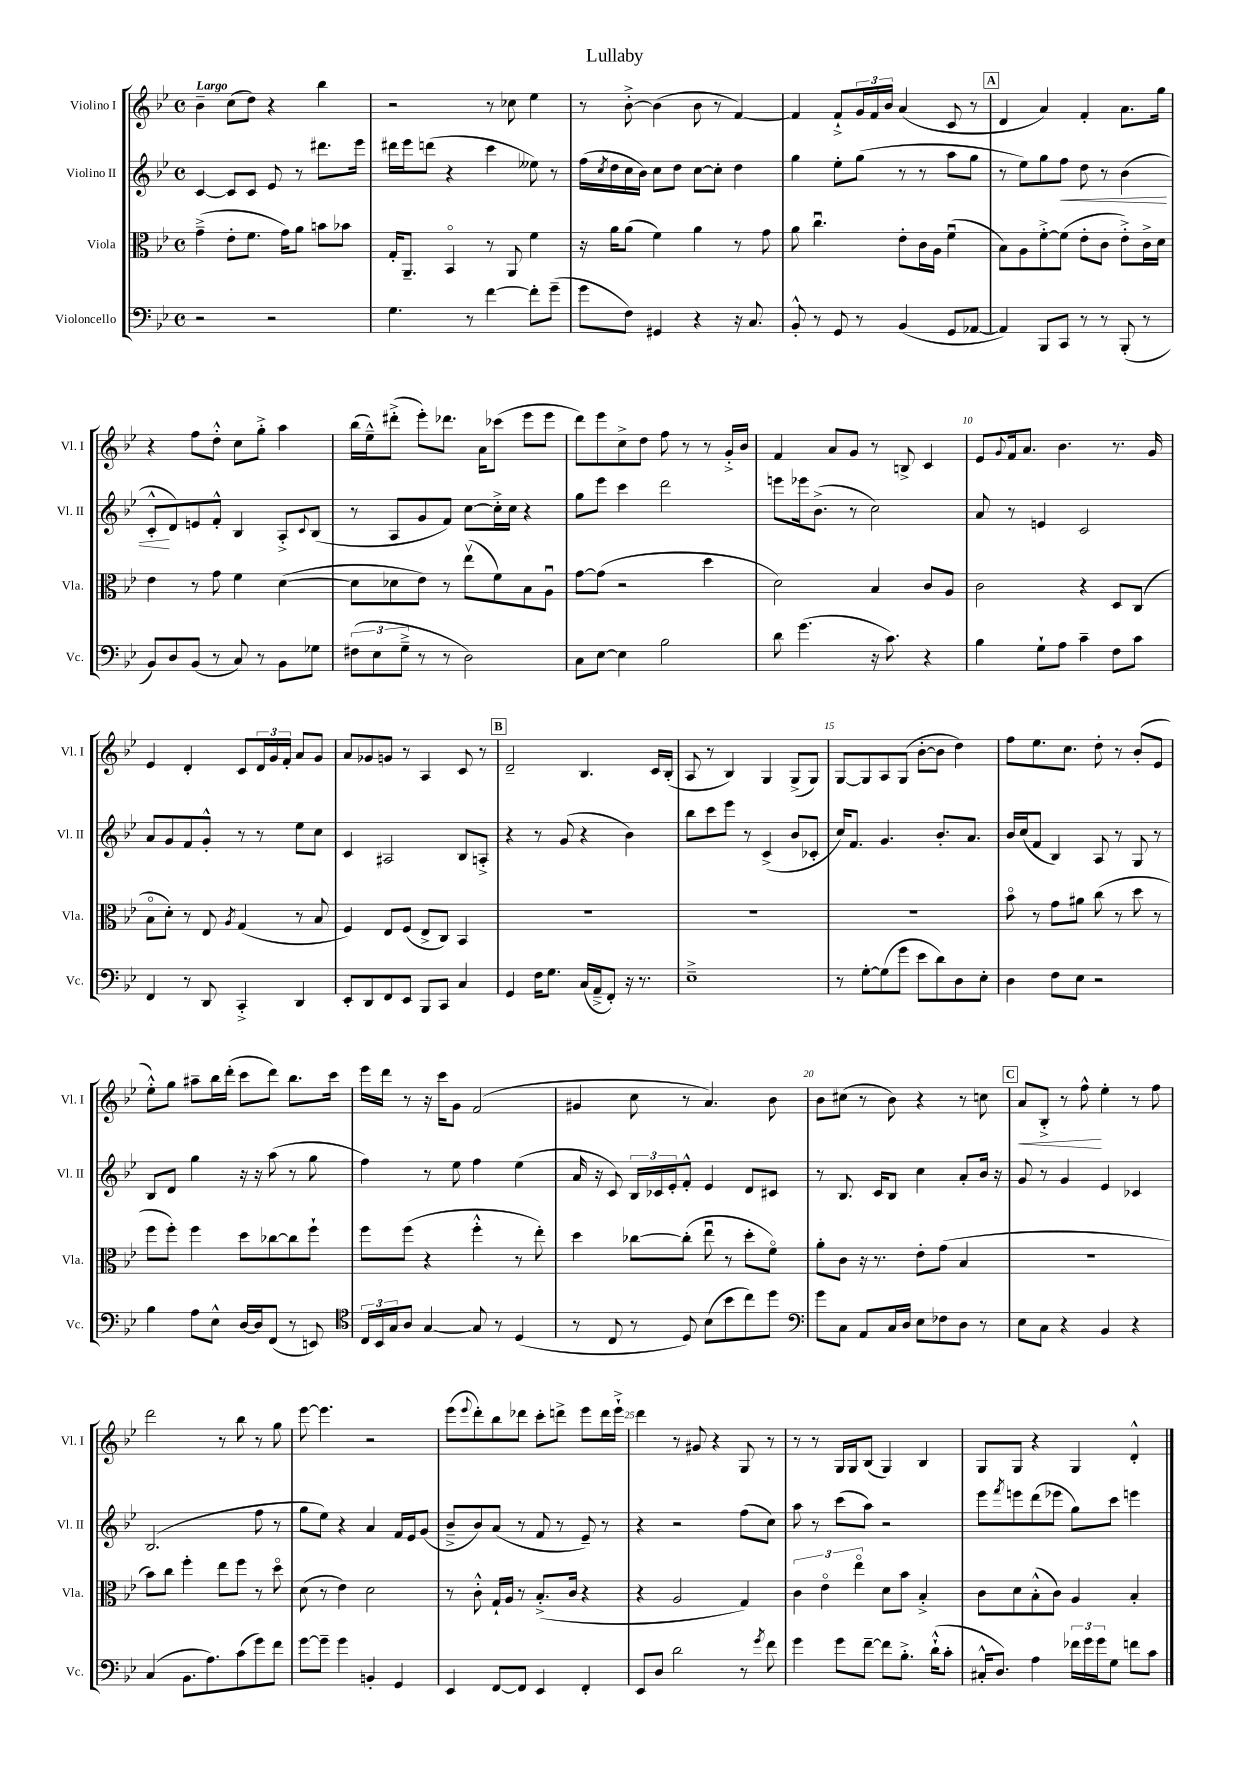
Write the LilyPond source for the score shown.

\header { title = "Lullaby" }
<<
\new StaffGroup <<
\new Staff = "s0" \with { instrumentName = "Violino I" shortInstrumentName = "Vl. I" } {
    \clef treble \key bes \major \defaultTimeSignature \time 4/4 \tempo "Largo"
    bes'4-- c''8( d''8) r4 bes''4 |
    r2 r8 ces''8 ees''4 |
    r8 bes'8~-.-> bes'4( bes'8 r8 f'4~) |
    f'4 f'8-!-> \tuplet 3/2 { g'16 f'16 bes'16 } a'4( c'8 r8 |
    \mark \markup { \box "A" } d'4 a'4) f'4-. a'8. g''16 |
    r4 f''8 d''8-.-^ c''8 g''8-.-> a''4 |
    bes''16( ees''16---^) dis'''8-.->( ees'''8-.) des'''8. a'16 ces'''8( ees'''8 ees'''8 |
    d'''8) ees'''8 c''8-> d''8 f''8 r8 r8 g'16-.-> bes'16 |
    f'4 a'8 g'8 r8 b8-> c'4 |
    ees'8 \appoggiatura { g'8 } f'16 a'8. bes'4. r8. g'16 |
    ees'4 d'4-. c'8 \tuplet 3/2 { d'16 g'16 f'16-. } a'8 g'8 |
    a'8 ges'8 g'8 r8 a4 c'8 r8 |
    \mark \markup { \box "B" } d'2-- bes4. c'16 bes16-.( |
    a8 r8 bes4) g4 g8->( g8) |
    g8~ g8 a8 g8( bes'8~-. bes'8 d''4) |
    f''8 ees''8. c''8. d''8-. r8 bes'8-.( ees'8 |
    ees''8-.-^) g''8 ais''8-- bes''16 d'''16-.( c'''8 d'''8) bes''8. c'''16 |
    ees'''16 d'''16 r8 r16 c'''16 g'8 f'2( |
    gis'4 c''8 r8 a'4.) bes'8 |
    bes'8 cis''8( r8 bes'8) r4 r8 c''8 |
    \mark \markup { \box "C" } a'8\< bes8-.-> r8 f''8-^\! ees''4-. r8 f''8 |
    d'''2 r8 bes''8 r8 g''8 |
    ees'''8~ ees'''4. r2 |
    ees'''8( \appoggiatura { ees'''8 } d'''8-.) bes''8 des'''8 c'''8-. d'''8-> ees'''8 d'''16 ees'''16-!-> |
    d'''4 r8 gis'8 r4 g8 r8 |
    r8 r8 g16 g16 bes8( g4) bes4 |
    g8 g8 r4 g4 d'4-.-^ \bar "|." |
}
\new Staff = "s1" \with { instrumentName = "Violino II" shortInstrumentName = "Vl. II" } {
    \clef treble \key bes \major \defaultTimeSignature \time 4/4
    c'4~ c'8 c'8 ees'8 r8 dis'''8. ees'''16 |
    dis'''16 ees'''16 d'''8( r4 c'''4 eeses''8) r8 |
    f''16( \acciaccatura { c''8 } d''16 c''16 bes'16) c''8 d''8 c''8~ c''8-. d''4 |
    g''4 ees''8-. g''8( r8 r8 a''8 g''8 |
    \mark \markup { \box "A" } r8 ees''8) g''8 f''8\< d''8 r8 bes'4( |
    c'8-.-^\! d'8) e'8 f'8-.-^ bes4 a8-.-> \appoggiatura { c'8 } bes8( |
    r8 a8 g'8 f'8) c''8~ c''16-.-> c''16 r4 |
    g''8 ees'''8 c'''4 d'''2 |
    e'''8 ees'''16 bes'8.->( r8 c''2) |
    a'8 r8 e'4 c'2 |
    a'8 g'8 f'8 g'8-.-^ r8 r8 ees''8 c''8 |
    c'4 ais2 bes8 a8-.-> |
    \mark \markup { \box "B" } r4 r8 g'8( r4 bes'4) |
    bes''8 c'''8 ees'''8 r8 c'4->( bes'8 ces'8-. |
    c''16) f'8. g'4. bes'8.-. a'8. |
    bes'16 c''16( f'8 bes4) a8 r8 g8 r8 |
    bes8 d'8 g''4 r16 r16 a''8( r8 g''8 |
    f''4) r8 ees''8 f''4 ees''4( |
    a'16 r16 c'8) \tuplet 3/2 { bes16 ces'16 ees'16-. } f'8-.-^ ees'4 d'8 cis'8 |
    r8 bes8. c'16 bes8 c''4 a'8-. bes'16 r16 |
    \mark \markup { \box "C" } g'8 r8 g'4 ees'4 ces'4 |
    bes2.( f''8 r8 |
    g''8 ees''8) r4 a'4 f'16 ees'16 g'8( |
    bes'8---> bes'8) a'8( r8 f'8 r8 ees'8--) r8 |
    r4 r2 f''8( c''8) |
    a''8 r8 c'''8( a''8) r2 |
    ees'''8 \acciaccatura { f'''8 } e'''8 d'''8( ees'''8 g''8) c'''8 e'''4 \bar "|." |
}
\new Staff = "s2" \with { instrumentName = "Viola" shortInstrumentName = "Vla." } {
    \clef alto \key bes \major \defaultTimeSignature \time 4/4
    g'4--->( ees'8-. f'8. g'16) a'8 b'8 bes'8 |
    g16-. a,8.-- bes,4\flageolet r8 a,8 f'4 |
    r16 a'16 a'8( f'4) a'4 r8 g'8 |
    a'8 c''4.\downbow ees'8-. c'16 a16 f'4\downbow( |
    \mark \markup { \box "A" } bes8) a8 f'8~-.-> f'8( ees'8-. c'8 ees'8-.->) c'16-> d'16 |
    ees'4 r8 g'8 f'4 d'4~( |
    d'8 des'8 ees'8) r8 ees''8\upbow( f'8) bes8 a8\downbow |
    g'8~ g'8( r2 d''4 |
    d'2) bes4 c'8 a8 |
    c'2 r4 d8 c8( |
    bes8\flageolet d'8-.) r8 ees8 \acciaccatura { a8 } g4( r8 bes8 |
    f4) ees8 f8( ees8-> c8) bes,4 |
    \mark \markup { \box "B" } R1 |
    R1 |
    R1 |
    bes'8\flageolet r8 g'8 ais'8 c''8( r8 d''8 r8 |
    f''8 f''8-.) f''4 d''8 ces''8~ ces''8 f''8-! |
    f''8 f''8( r4 f''4-.-^ r8 ees''8-.) |
    d''4 ces''8~ ces''8-.( ees''8\downbow r8 d''8-. f'8\flageolet) |
    a'8-. c'8 r16 r8. ees'8-. g'8( bes4 |
    \mark \markup { \box "C" } r1 |
    bes'8) c''8 f''4-. ees''8 f''8 r8 d''8\flageolet |
    d'8( r8 ees'4) d'2 |
    r8 c'8-.-^ g16-! a16 r8 bes8.-.->( c'16 r4 |
    r4 a2 g4) |
    \tuplet 3/2 { c'4 ees'4\flageolet ees''4\flageolet } d'8 bes'8 bes4-.-> |
    c'8 d'8 bes8-.-^( c'8) a4 bes4-. \bar "|." |
}
\new Staff = "s3" \with { instrumentName = "Violoncello" shortInstrumentName = "Vc." } {
    \clef bass \key bes \major \defaultTimeSignature \time 4/4
    r2 r2 |
    g4. r8 f'4~ f'8-. g'8--( |
    g'8 f8) gis,4 r4 r16 c8. |
    bes,8-.-^ r8 g,8 r8 bes,4( g,8 aes,8~ |
    \mark \markup { \box "A" } aes,4) bes,,8 c,8 r8 r8 bes,,8-.( r8 |
    bes,8) d8 bes,8( r8 c8) r8 bes,8 ges8 |
    \tuplet 3/2 { fis8( ees8 g8---> } r8 r8 d2) |
    c8 ees8~ ees4 bes2 |
    d'8 g'4.( r16 c'8.) r4 |
    bes4 g8-! a8 c'4-- f8 c'8 |
    f,4 r8 d,8 c,4-.-> d,4 |
    ees,8-. d,8 f,8 ees,8 bes,,8 c,8 c4 |
    \mark \markup { \box "B" } g,4 f16 g8. c16( a,16---> f,8-.) r16 r8. |
    ees1---> |
    r8 g8~-. g8( g'8 ees'8 d'8) d8 ees8-. |
    d4 f8 ees8 r2 |
    bes4 a8 ees8-^ d16~ d16 f,8( r8 e,8) |
    \clef tenor \tuplet 3/2 { c16 bes,16 g16 } a8 g4~ g8 r8 d4( |
    r8 c8 r8 d8) bes8( bes'8 c''8) d''8 |
    \clef bass g'8 c8 a,8 c16 d16 ees8 fes8 d8 r8 |
    \mark \markup { \box "C" } ees8 c8 r4 bes,4 r4 |
    c4( bes,8. a8.) c'8( g'8) f'8 |
    g'8~ g'8-- g'4 b,4-. g,4 |
    ees,4 f,8~ f,8 ees,4 f,4-. |
    ees,8 d8 d'2 r8 \acciaccatura { g'8 } f'8 |
    g'4 g'8 f'8~-- f'8 bes8.-.-> d'16-!-^( c'8-. |
    cis16-.-^ d8.) a4 \tuplet 3/2 { fes'16 g'16 g'16 } g8 f'8 c'8 \bar "|." |
}
>>
>>
\layout { \context { \Score \override BarNumber.break-visibility = ##(#f #t #t) barNumberVisibility = #(every-nth-bar-number-visible 5) } }
